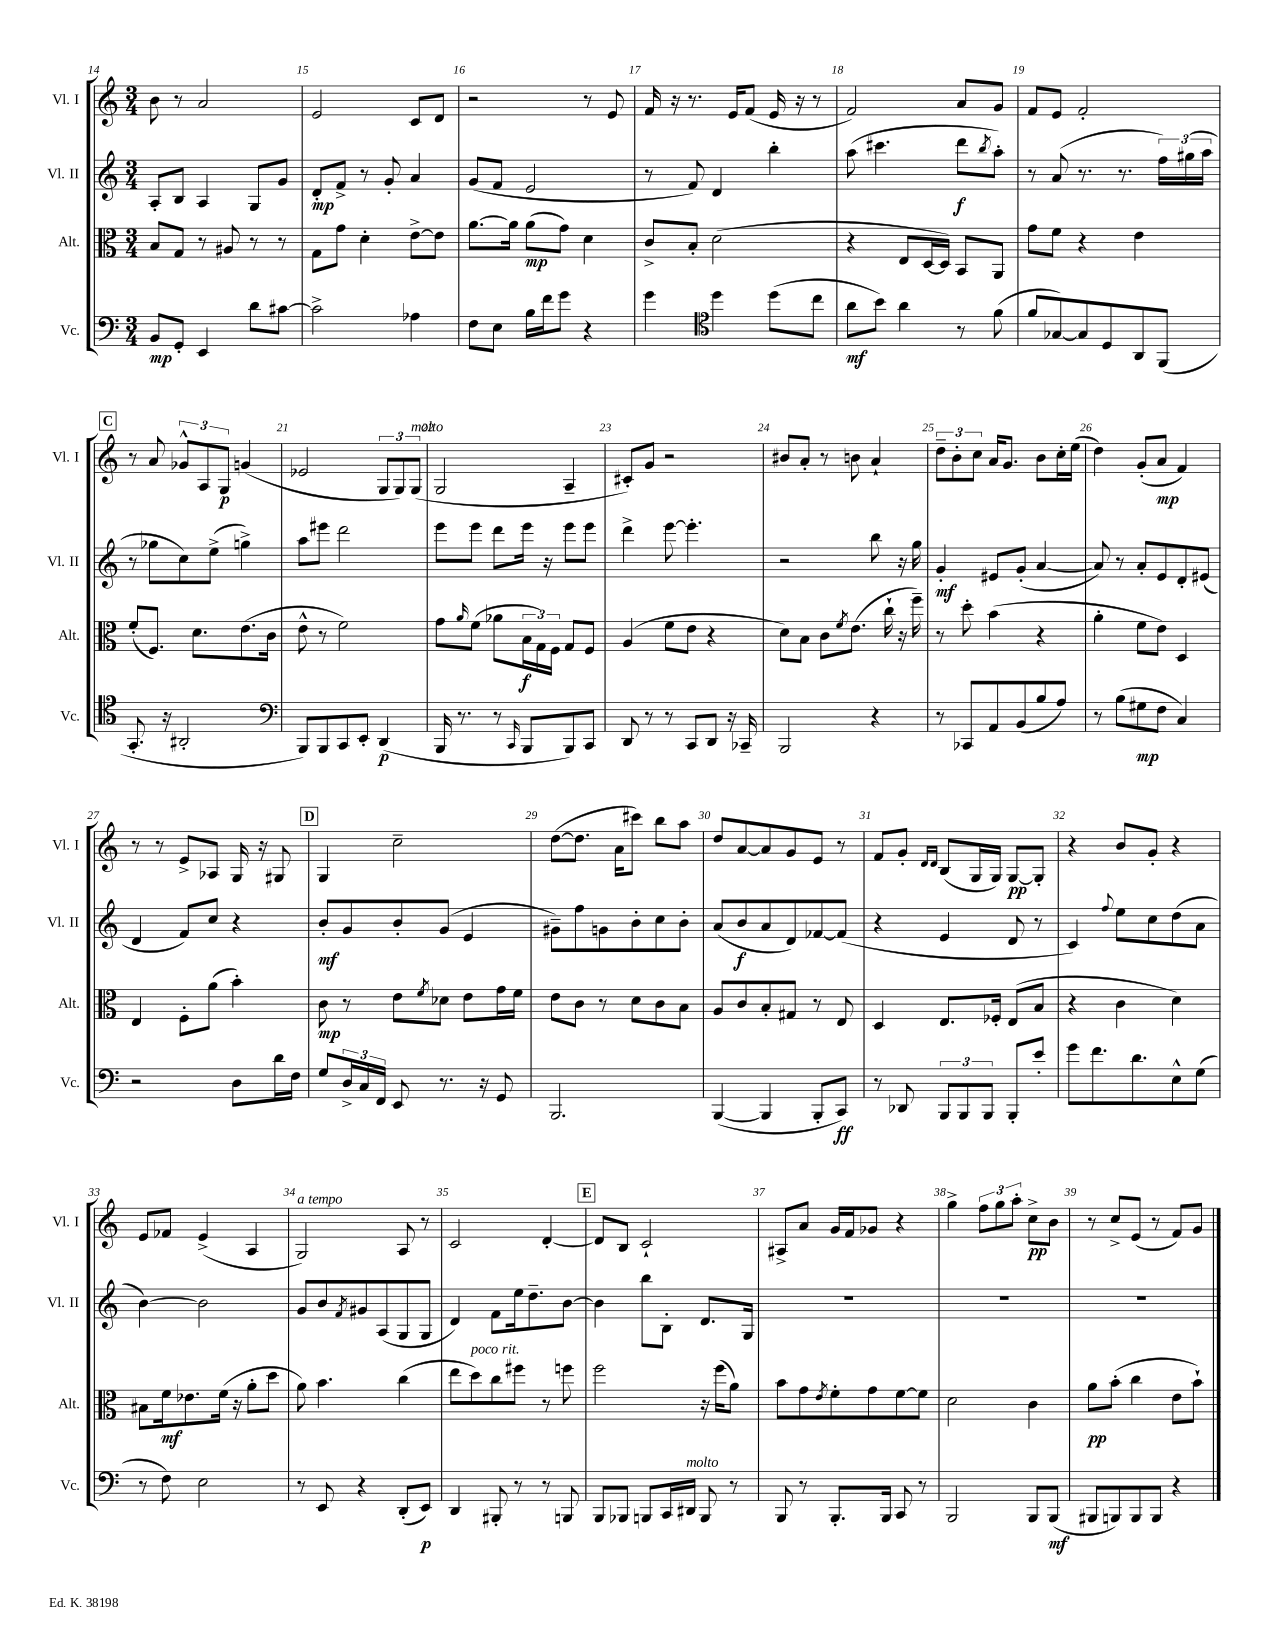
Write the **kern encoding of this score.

**kern	**dynam	**kern	**dynam	**kern	**dynam	**kern	**dynam
*part4	*part4	*part3	*part3	*part2	*part2	*part1	*part1
*staff4	*staff4	*staff3	*staff3	*staff2	*staff2	*staff1	*staff1
*I"Vc.	*	*I"Alt.	*	*I"Vl. II	*	*I"Vl. I	*
*I'Vc.	*	*I'Alt.	*	*I'Vl. II	*	*I'Vl. I	*
*clefF4	*	*clefC3	*	*clefG2	*	*clefG2	*
*k[]	*	*k[]	*	*k[]	*	*k[]	*
*M3/4	*	*M3/4	*	*M3/4	*	*M3/4	*
=14	=14	=14	=14	=14	=14	=14	=14
8BB/L	mp	8B/L	.	8A'/L	.	8b\	.
8GG'/J	.	8G/J	.	8B/J	.	8r	.
4EE/	.	8r	.	4A/	.	2a/	.
.	.	8A#X/	.	.	.	.	.
8d\L	.	8r	.	8G/L	.	.	.
[8c#X\J	.	8r	.	8g/J	.	.	.
=15	=15	=15	=15	=15	=15	=15	=15
2c#^\]	.	8G\L	.	8d'/L	mp	2e/	.
.	.	8g\J	.	8f^/J	.	.	.
.	.	4d'\	.	8r	.	.	.
.	.	.	.	8g'/	.	.	.
4A-X\	.	[8e^\L	.	4a/	.	8c/L	.
.	.	8e\J]	.	.	.	8d/J	.
=16	=16	=16	=16	=16	=16	=16	=16
8F\L	.	[8.a\L	.	(8g/L	.	2r	.
8E\J	.	.	.	8f/J	.	.	.
.	.	16a\Jk]	.	.	.	.	.
16B\LL	.	(8a\L	mp	2e/	.	.	.
16f\J	.	.	.	.	.	.	.
8g\J	.	8g\J)	.	.	.	.	.
4r	.	4d\	.	.	.	8r	.
.	.	.	.	.	.	8e/	.
=17	=17	=17	=17	=17	=17	=17	=17
4g\	.	8c^/L	.	8r	.	16f/	.
.	.	.	.	.	.	16r	.
.	.	8B'/J	.	8f/)	.	8.r	.
*clefC4	*	*	*	*	*	*	*
4dd\	.	(2d\	.	4d/	.	.	.
.	.	.	.	.	.	16e/KL	.
.	.	.	.	.	.	(8f/J	.
(8dd\L	.	.	.	4bb'\	.	16e/	.
.	.	.	.	.	.	16r	.
8cc\J	.	.	.	.	.	8r	.
=18	=18	=18	=18	=18	=18	=18	=18
8a\L	mf	4r	.	(8aa\	.	2f/)	.
8b\J)	.	.	.	4.ccc#X\	.	.	.
4a\	.	8E/L	.	.	.	.	.
.	.	[16D/L	.	.	.	.	.
.	.	16D/JJ])	.	.	.	.	.
8r	.	8BB/L	.	8ddd\L	f	8a/L	.
.	.	.	.	8qbb/	.	.	.
(8f\	.	8AA/J	.	8aa'\J)	.	8g/J	.
=19	=19	=19	=19	=19	=19	=19	=19
8f/L	.	8g\L	.	8r	.	8f/L	.
[8G-X/)	.	8f\J	.	(8a/	.	8e/J	.
8G-/]	.	4r	.	8.r	.	2f'/	.
8D/	.	.	.	.	.	.	.
.	.	.	.	8.r	.	.	.
8AA/	.	4e\	.	.	.	.	.
(8FF/J	.	.	.	24ff\LL)	.	.	.
.	.	.	.	(24gg#X\	.	.	.
.	.	.	.	24aa\JJ	.	.	.
!!LO:LB:g=z
!!LO:REH:place=s1:t=C
=20	=20	=20	=20	=20	=20	=20	=20
8.GG'/	.	(8f'/L	.	8r	.	8r	.
.	.	8.F/J)	.	8gg-X\L	.	8a/	.
16r	.	.	.	.	.	.	.
2AA#X'/	.	.	.	8cc\)	.	12g-X^^/L	.
.	.	8.d\L	.	.	.	.	.
.	.	.	.	.	.	12A/	.
.	.	.	.	(8ee^\J	.	.	.
.	.	.	.	.	.	12G/J	p
.	.	(8.e\	.	4ggn^\)	.	(4gn/	.
.	.	16c\Jk	.	.	.	.	.
=21	=21	=21	=21	=21	=21	=21	=21
*clefF4	*	*	*	*	*	*	*
8BBB/L)	.	8e^^\	.	8aa\L	.	2e-X/	.
8BBB/	.	8r	.	8eee#X\J	.	.	.
8CC/	.	2f\)	.	2ddd\	.	.	.
8EE'/J	.	.	.	.	.	.	.
(4DD/	p	.	.	.	.	12G/L	.
.	.	.	.	.	.	12G/)	.
!	!	!	!	!	!	!LO:TX:a:i:t=molto	!
.	.	.	.	.	.	(12G/J	.
=22	=22	=22	=22	=22	=22	=22	=22
16BBB/	.	8g\L	.	8eee\L	.	2G/	.
8.r	.	.	.	.	.	.	.
.	.	16qqa/	.	.	.	.	.
.	.	(8f\J	.	8eee\J	.	.	.
8r	.	8a-X\L	.	8ddd\L	.	.	.
16qqCC/	.	.	.	.	.	.	.
8BBB/L	.	24B\L	f	16eee\Jk	.	.	.
.	.	24G\)	.	.	.	.	.
.	.	.	.	16r	.	.	.
.	.	24F\JJ	.	.	.	.	.
8BBB/)	.	8G/L	.	8eee\L	.	4A~/	.
8CC/J	.	8F/J	.	8eee\J	.	.	.
=23	=23	=23	=23	=23	=23	=23	=23
8DD/	.	(4A/	.	4ddd^\	.	8c#X'/L)	.
8r	.	.	.	.	.	8g/J	.
8r	.	8f\L	.	[8eee\	.	2r	.
8CC/L	.	8e\J	.	4.eee'\]	.	.	.
8DD/J	.	4r	.	.	.	.	.
16r	.	.	.	.	.	.	.
16CC-X~/	.	.	.	.	.	.	.
=24	=24	=24	=24	=24	=24	=24	=24
2BBB/	.	8d\L)	.	2r	.	8b#X/L	.
.	.	8B\J	.	.	.	8a'/J	.
.	.	8c\L	.	.	.	8r	.
.	.	8qf/	.	.	.	.	.
.	.	(8.e\J	.	.	.	8bn\	.
4r	.	.	.	8bb\	.	4a`/	.
.	.	16cc`\	.	.	.	.	.
.	.	16r	.	16r	.	.	.
.	.	16ff~\)	.	16gg\	.	.	.
=25	=25	=25	=25	=25	=25	=25	=25
8r	.	8r	.	4g'/	mf	12dd~\L	.
.	.	.	.	.	.	12b'\	.
8CC-X/L	.	8dd'\	.	.	.	.	.
.	.	.	.	.	.	12cc\J	.
8AA/	.	(4b\	.	8e#X/L	.	16a/KL	.
.	.	.	.	.	.	8.g/J	.
(8BB/	.	.	.	(8g'/J	.	.	.
8B/	.	4r	.	[4a/	.	8b\L	.
8A/J)	.	.	.	.	.	16cc'\L	.
.	.	.	.	.	.	(16ee\JJ	.
=26	=26	=26	=26	=26	=26	=26	=26
8r	.	4a'\	.	8a/])	.	4dd\)	.
(8B\L	.	.	.	8r	.	.	.
8G#X\	mp	8f\L	.	8a'/L	.	(8g'/L	.
8F\J	.	8e\J)	.	8e/	.	8a/J	mp
4C/)	.	4D/	.	8d'/	.	4f/)	.
.	.	.	.	(8e#X/J	.	.	.
!!LO:LB:g=z
=27	=27	=27	=27	=27	=27	=27	=27
2r	.	4E/	.	4d/	.	8r	.
.	.	.	.	.	.	8r	.
.	.	8F'\L	.	8f/L)	.	8e^/L	.
.	.	(8a\J	.	8cc/J	.	8A-X/J	.
8D\L	.	4b'\)	.	4r	.	16G/	.
.	.	.	.	.	.	16r	.
16d\L	.	.	.	.	.	8G#X/	.
16F\JJ	.	.	.	.	.	.	.
!!LO:REH:place=s1:t=D
=28	=28	=28	=28	=28	=28	=28	=28
8G/L	.	8c\	mp	8b'/L	mf	4G/	.
24D^/L	.	8r	.	8g/	.	.	.
24C/	.	.	.	.	.	.	.
24FF/JJ	.	.	.	.	.	.	.
8EE/	.	8e\L	.	8b'/	.	2cc~\	.
.	.	8qf/	.	.	.	.	.
8.r	.	8d-X\J	.	(8g/J	.	.	.
.	.	8e\L	.	4e/	.	.	.
16r	.	.	.	.	.	.	.
8GG/	.	16g\L	.	.	.	.	.
.	.	16f\JJ	.	.	.	.	.
=29	=29	=29	=29	=29	=29	=29	=29
2.BBB/	.	8e\L	.	8g#X~\L)	.	([8dd\L	.
.	.	8c\J	.	8ff\	.	8.dd\J]	.
.	.	8r	.	8gn\	.	.	.
.	.	.	.	.	.	16a\KL	.
.	.	8d\L	.	8b'\	.	8ccc#X\J)	.
.	.	8c\	.	8cc\	.	8bb\L	.
.	.	8B\J	.	8b'\J	.	8aa\J	.
=30	=30	=30	=30	=30	=30	=30	=30
([4BBB/	.	8A/L	.	(8a/L	.	8dd/L	.
.	.	8c/	.	8b/	f	[8a/	.
4BBB/]	.	8B'/	.	8a/	.	8a/]	.
.	.	8G#X/J	.	8d/)	.	8g/	.
8BBB'/L	.	8r	.	[8f-X/	.	8e/J	.
8CC/J)	ff	8E/	.	(8f-/J]	.	8r	.
=31	=31	=31	=31	=31	=31	=31	=31
8r	.	4D/	.	4r	.	8f/L	.
8DD-X/	.	.	.	.	.	8g'/J	.
.	.	.	.	.	.	16qqd/LL	.
.	.	.	.	.	.	16qqd/JJ	.
12BBB/L	.	8.E/L	.	4e/	.	(8B/L	.
12BBB/	.	.	.	.	.	.	.
.	.	.	.	.	.	16G/L	.
12BBB/J	.	.	.	.	.	.	.
.	.	16F-X'/Jk	.	.	.	16G/JJ)	.
8BBB'/L	.	(8E/L	.	8d/	.	[8G/L	pp
8e'/J	.	8B/J	.	8r	.	8G'/J]	.
=32	=32	=32	=32	=32	=32	=32	=32
8g\L	.	4r	.	4c/)	.	4r	.
8.f\	.	.	.	.	.	.	.
.	.	.	.	8qqff/	.	.	.
.	.	4c\	.	8ee\L	.	8b/L	.
8.d\	.	.	.	.	.	.	.
.	.	.	.	8cc\	.	8g'/J	.
8E^^\	.	4d\)	.	(8dd\	.	4r	.
(8G\J	.	.	.	8a\J	.	.	.
!!LO:LB:g=z
=33	=33	=33	=33	=33	=33	=33	=33
8r	.	8B#X\L	.	[4b\)	.	8e/L	.
8F\)	.	16f\k	mf	.	.	8f-X/J	.
.	.	8.e-X\	.	.	.	.	.
2E\	.	.	.	2b\]	.	(4e^/	.
.	.	(16f\Jk	.	.	.	.	.
.	.	16r	.	.	.	.	.
.	.	8a'\L	.	.	.	4A/	.
.	.	8dd\J	.	.	.	.	.
=34	=34	=34	=34	=34	=34	=34	=34
!	!	!	!	!	!	!LO:TX:a:i:t=a tempo	!
8r	.	8a\)	.	8g/L	.	2G/)	.
8EE/	.	4.b\	.	8b/	.	.	.
.	.	.	.	8qf/	.	.	.
4r	.	.	.	8g#X/	.	.	.
.	.	.	.	(8A/	.	.	.
(8DD'/L	.	(4cc\	.	8G/	.	8A/	.
8EE/J)	p	.	.	8G/J	.	8r	.
=35	=35	=35	=35	=35	=35	=35	=35
4DD/	.	8ee\L	.	4d/)	.	2c/	.
!	!	!LO:TX:a:i:t=poco rit.	!	!	!	!	!
.	.	8dd\)	.	.	.	.	.
8BBB#X'/	.	8cc\	.	8f\L	.	.	.
8r	.	8ff#X\J	.	16ee\k	.	.	.
.	.	.	.	8.dd~\	.	.	.
8r	.	8r	.	.	.	[4d'/	.
8BBBn/	.	8ffn\	.	[8b\J	.	.	.
!!LO:REH:place=s1:t=E
=36	=36	=36	=36	=36	=36	=36	=36
8BBB/L	.	2ff\	.	4b\]	.	8d/L]	.
8BBB-X/J	.	.	.	.	.	8B/J	.
8BBBn/L	.	.	.	8bb\L	.	2c`/	.
16CC/L	.	.	.	8B'\J	.	.	.
!LO:TX:a:i:t=molto	!	!	!	!	!	!	!
16DD#X/JJ	.	.	.	.	.	.	.
8BBB/	.	16r	.	8.d/L	.	.	.
.	.	(16ff\KL	.	.	.	.	.
8r	.	8a\J)	.	.	.	.	.
.	.	.	.	16G/Jk	.	.	.
=37	=37	=37	=37	=37	=37	=37	=37
8BBB/	.	8b\L	.	2.r	.	8A#X^/L	.
8r	.	8g\	.	.	.	8a/J	.
.	.	8qe/	.	.	.	.	.
8.BBB'/L	.	8f'\	.	.	.	16g/LL	.
.	.	.	.	.	.	16f/J	.
.	.	8g\	.	.	.	8g-X/J	.
16BBB/Jk	.	.	.	.	.	.	.
8CC/	.	[8f\	.	.	.	4r	.
8r	.	8f\J]	.	.	.	.	.
=38	=38	=38	=38	=38	=38	=38	=38
2BBB/	.	2d\	.	2.r	.	4gg^\	.
.	.	.	.	.	.	12ff\L	.
.	.	.	.	.	.	12gg\	.
.	.	.	.	.	.	12aa'\J	.
8BBB/L	.	4c\	.	.	.	8cc^\L	pp
(8BBB/J	mf	.	.	.	.	8b\J	.
=39	=39	=39	=39	=39	=39	=39	=39
8BBB#X/L	.	8a\L	pp	2.r	.	8r	.
8BBBn/)	.	(8b'\J	.	.	.	8cc^/L	.
8BBB/	.	4cc\	.	.	.	(8e/J	.
8BBB/J	.	.	.	.	.	8r	.
4r	.	8e\L	.	.	.	8f/L)	.
.	.	8b`\J)	.	.	.	8g/J	.
==	==	==	==	==	==	==	==
*-	*-	*-	*-	*-	*-	*-	*-
